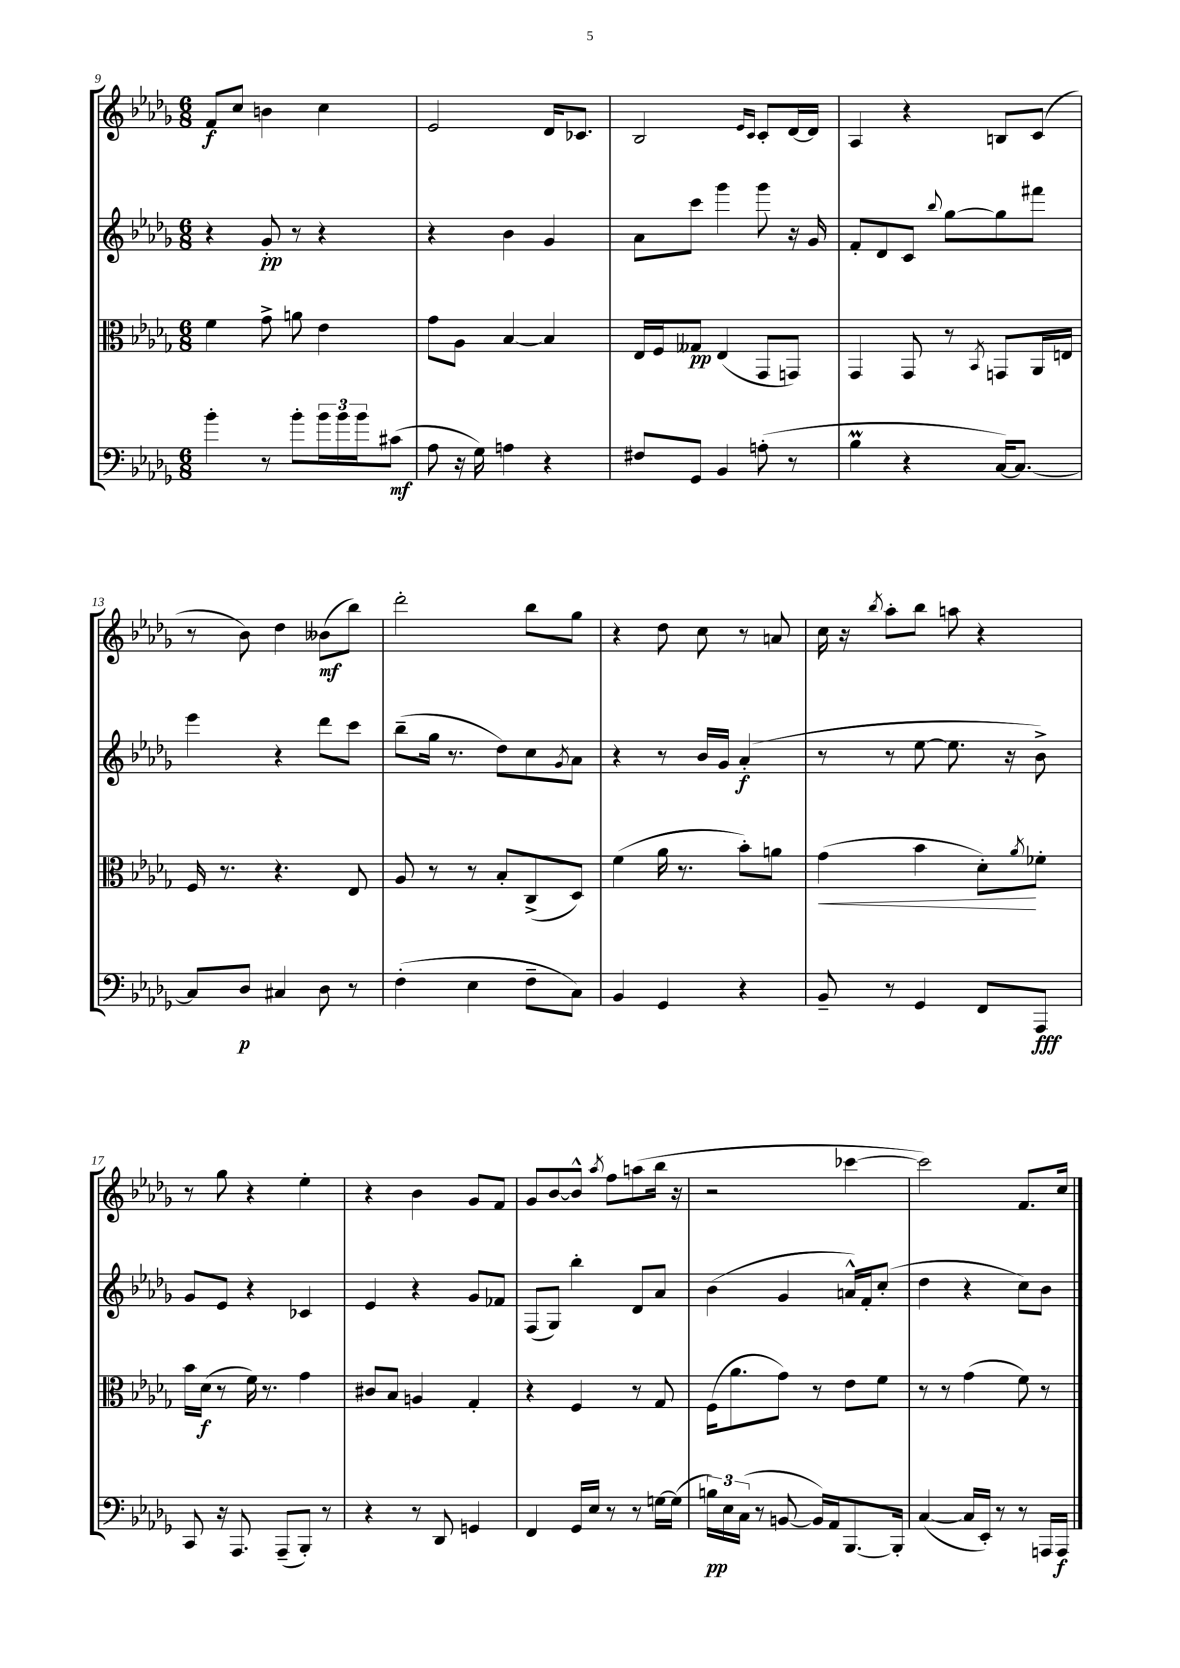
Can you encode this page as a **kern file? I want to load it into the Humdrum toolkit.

**kern	**kern	**kern	**kern
*staff4	*staff3	*staff2	*staff1
*clefF4	*clefC3	*clefG2	*clefG2
*k[b-e-a-d-g-]	*k[b-e-a-d-g-]	*k[b-e-a-d-g-]	*k[b-e-a-d-g-]
*M6/8	*M6/8	*M6/8	*M6/8
4b-'	4f	4r	8f
.	.	.	8cc
8r	8g-^	8g-'	4b
8b-'	8a	8r	.
24b-	4e-	4r	4cc
24b-	.	.	.
24b-	.	.	.
(8c#	.	.	.
=	=	=	=
8A-	8g-	4r	2e-
16r	8A-	.	.
16G-)	.	.	.
4A	[4B-	4b-	.
4r	4B-]	4g-	16d-
.	.	.	8.c-
=	=	=	=
8F#	16E-	8a-	2B-
.	16F	.	.
8GG-	8G--	8ccc	.
4BB-	(4E-	4ggg-	.
.	.	.	16qqe-
.	.	.	16qqc
(8A'	8GG-	8ggg-	8c'
8r	8GG)	16r	[16d-
.	.	16g-	16d-]
=	=	=	=
4B-	4GG-	8f'	4A-
.	.	8d-	.
4r	8GG-	8c	4r
.	.	8qqbb-	.
.	8r	[8gg-	.
.	8qBB-	.	.
[16C)	8GG	8gg-]	8B
8.C_	.	.	.
.	16AA-	8fff#	(8c
.	16E	.	.
=	=	=	=
8C]	16F	4eee-	8r
.	8.r	.	.
8D-	.	.	8b-)
4C#	4.r	4r	4dd-
8D-	.	8ddd-	(8b--
8r	8E-	8ccc	8bb-)
=	=	=	=
(4F'	8A-	(8bb-~	2ddd-'
.	8r	16gg-	.
.	.	8.r	.
4E-	8r	.	.
.	8B-'	8dd-)	.
8F~	(8C^	8cc	8bb-
.	.	8qg-	.
8C)	8D-)	8a-	8gg-
=	=	=	=
4BB-	(4f	4r	4r
4GG-	16a-	8r	8dd-
.	8.r	.	.
.	.	16b-	8cc
.	.	16g-	.
4r	8b-')	(4a-'	8r
.	8a	.	8a
=	=	=	=
8BB-~	(4g-	8r	16cc
.	.	.	16r
.	.	.	8qbb-
8r	.	8r	8aa-'
4GG-	4b-	[8ee-	8bb-
.	.	8.ee-]	8aa
8FF	8d-')	.	4r
.	.	16r	.
.	8qa-	.	.
8AAA-	8f-'	8b-^)	.
=	=	=	=
8CC	16b-	8g-	8r
.	(16d-	.	.
16r	8r	8e-	8gg-
8.AAA-	.	.	.
.	16f)	4r	4r
.	8.r	.	.
(8AAA-~	.	.	.
8BBB-')	4g-	4c-	4ee-'
8r	.	.	.
=	=	=	=
4r	8c#	4e-	4r
.	8B-	.	.
8r	4A	4r	4b-
8DD-	.	.	.
4GG	4G-'	8g-	8g-
.	.	8f-	8f
=	=	=	=
4FF	4r	(8F	8g-
.	.	8G-)	[8b-
16GG-	4F	4bb-'	8b-^^]
16E-	.	.	.
.	.	.	8qaa-
8r	.	.	8ff
8r	8r	8d-	(8aa
[16G	8G-	8a-	16bb-
(16G]	.	.	16r
=	=	=	=
24B)	(16F	(4b-	2r
24E-	.	.	.
.	8.a-	.	.
(24C	.	.	.
8r	.	.	.
[8BB	8g-)	4g-	.
16BB])	8r	.	.
16AA-	.	.	.
[8.BBB-	8e-	16a^^)	[4ccc-
.	.	16f'	.
.	8f	(8cc'	.
16BBB-']	.	.	.
=	=	=	=
([4C	8r	4dd-	2ccc-])
.	8r	.	.
16C]	(4g-	4r	.
16EE-')	.	.	.
8r	.	.	.
8r	8f)	8cc)	8.f
16AAA	8r	8b-	.
16AAA	.	.	16cc
==	==	==	==
*-	*-	*-	*-
